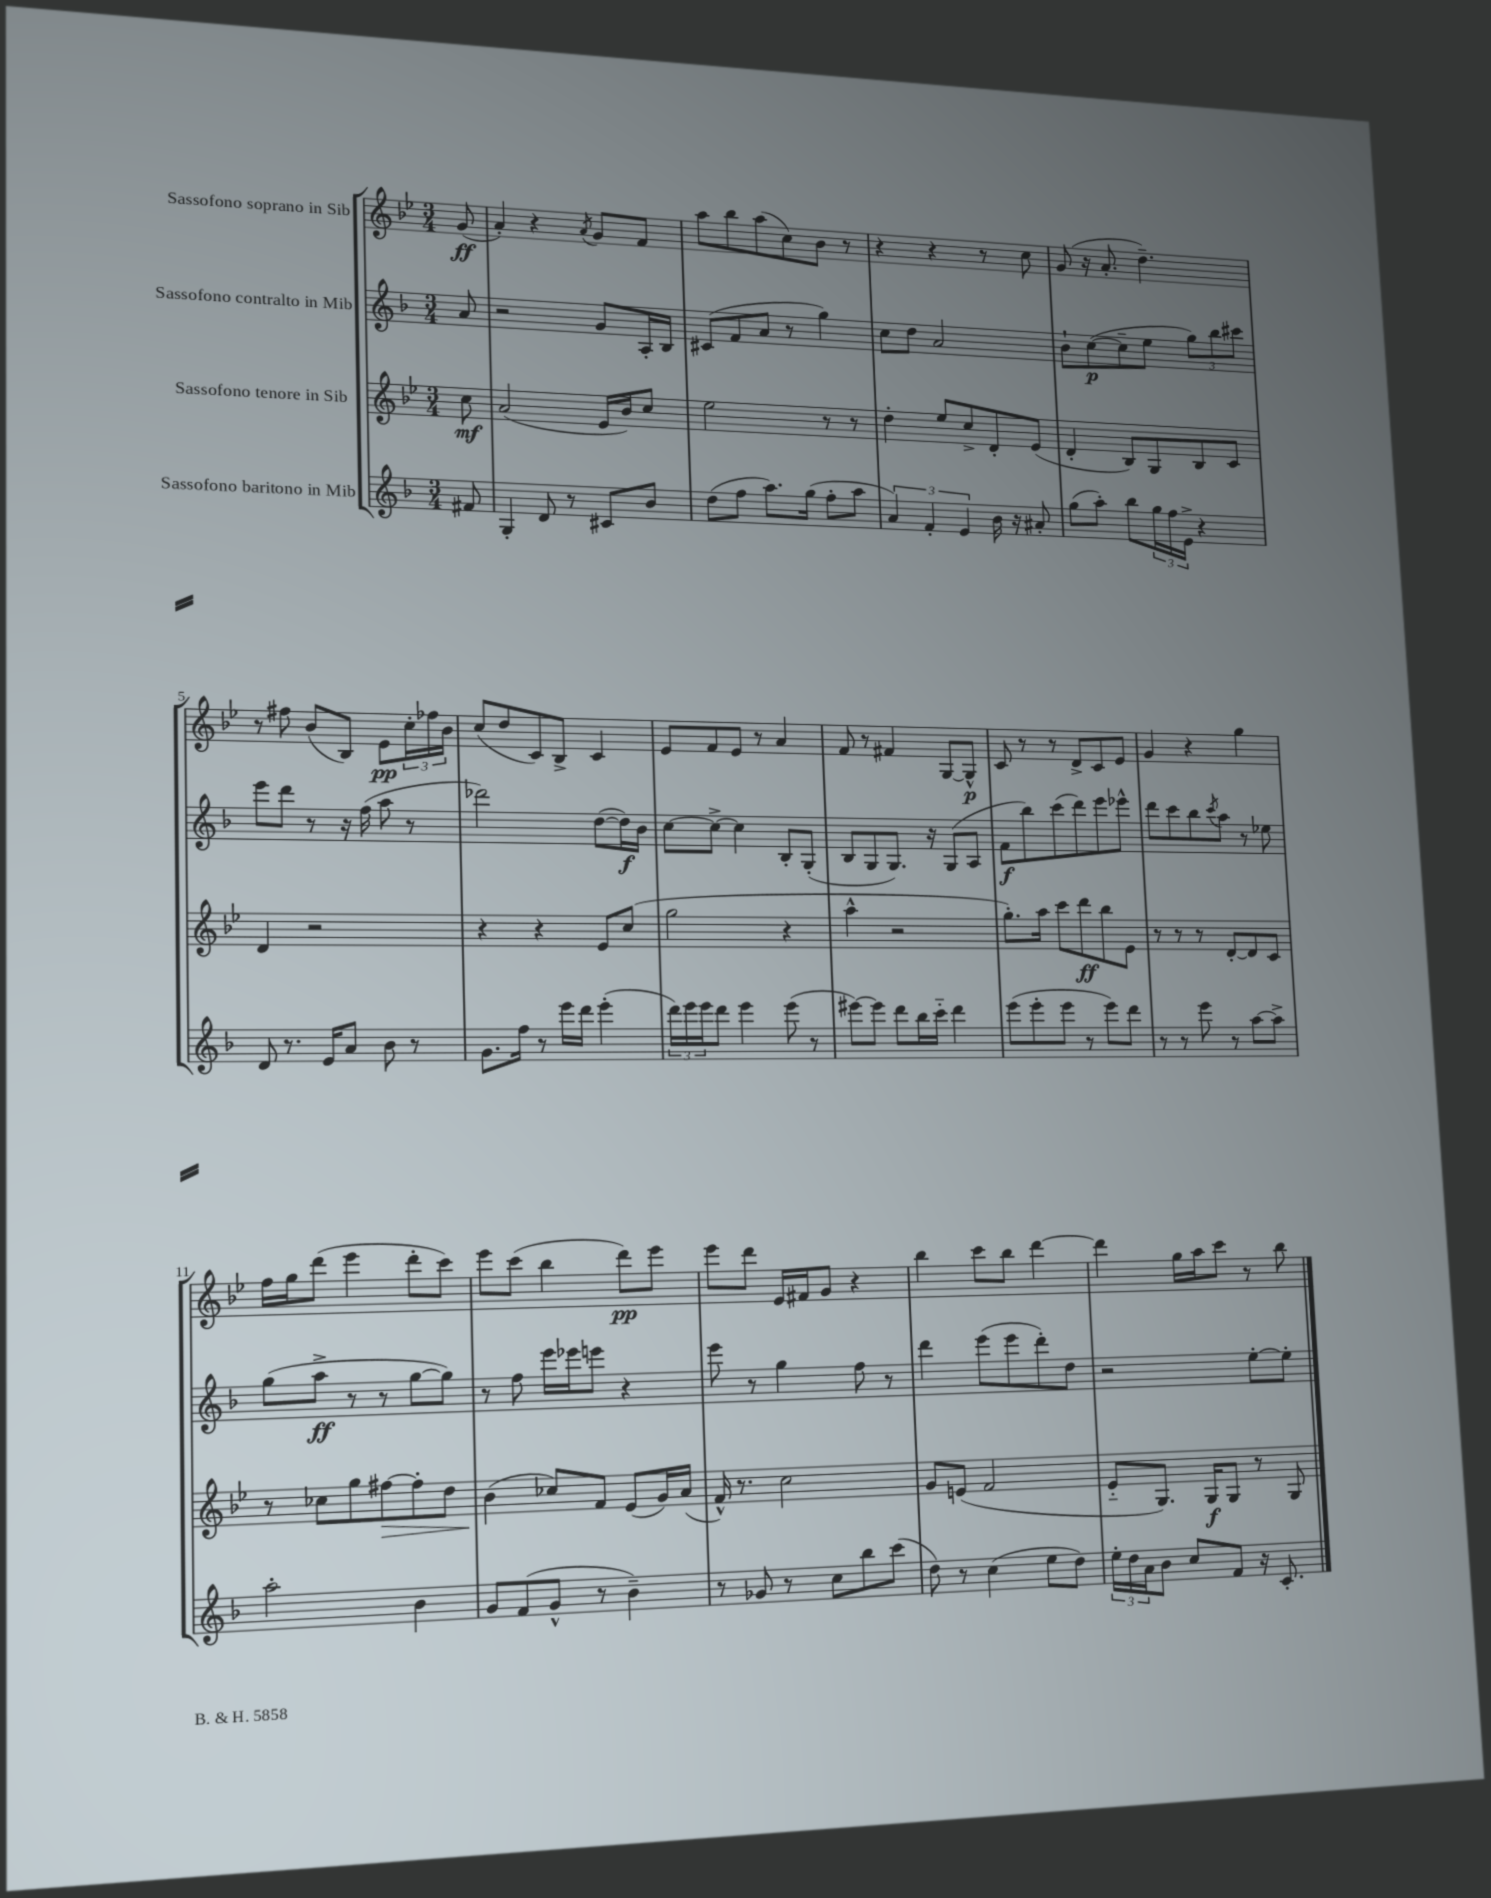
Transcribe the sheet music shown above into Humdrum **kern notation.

**kern	**kern	**dynam	**kern	**dynam	**kern	**dynam
*part4	*part3	*part3	*part2	*part2	*part1	*part1
*staff4	*staff3	*staff3	*staff2	*staff2	*staff1	*staff1
*I"Sassofono baritono in Mib	*I"Sassofono tenore in Sib	*	*I"Sassofono contralto in Mib	*	*I"Sassofono soprano in Sib	*
*clefG2	*clefG2	*	*clefG2	*	*clefG2	*
*k[b-]	*k[b-e-]	*	*k[b-]	*	*k[b-e-]	*
*M3/4	*M3/4	*	*M3/4	*	*M3/4	*
=	=	=	=	=	=	=
8f#X/	8cc\	mf	8a/	.	(8g/	ff
=1	=1	=1	=1	=1	=1	=1
4G'/	(2a/	.	2r	.	4a'/)	.
8d/	.	.	.	.	4r	.
8r	.	.	.	.	.	.
.	.	.	.	.	8qa/	.
8c#X/L	16e-/LL	.	8g/L	.	8g/L	.
.	16b-/J)	.	.	.	.	.
8b-/J	8cc/J	.	16A'/L	.	8f/J	.
.	.	.	16B-/JJ	.	.	.
=2	=2	=2	=2	=2	=2	=2
(8dd\L	2ee-\	.	(8c#X/L	.	8aa\L	.
8ff\J	.	.	8f/	.	8bb-\	.
8.aa\L)	.	.	8a/J	.	(8aa\	.
.	.	.	8r	.	8cc\)	.
(16gg\Jk	.	.	.	.	.	.
8ff'\L	8r	.	4gg\)	.	8b-\J	.
8aa\J	8r	.	.	.	8r	.
=3	=3	=3	=3	=3	=3	=3
6a/)	4dd'\	.	8cc\L	.	4r	.
.	.	.	8dd\J	.	.	.
6f'/	.	.	.	.	.	.
.	8ee-/L	.	2a/	.	4r	.
6e/	.	.	.	.	.	.
.	8cc^/	.	.	.	.	.
16b-\	8d'/	.	.	.	8r	.
16r	.	.	.	.	.	.
8a#X'/	(8e-/J	.	.	.	8cc\	.
=4	=4	=4	=4	=4	=4	=4
(8gg\L	4d'/	.	8b-`\L	.	(8g/	.
8aa'\J)	.	.	([8cc\	p	16r	.
.	.	.	.	.	8.a'/	.
8bb-\L	8B-/L)	.	8cc~\]	.	.	.
24gg\L	8G/	.	8ee\J	.	4.dd~\)	.
24ff\	.	.	.	.	.	.
24e^\JJ	.	.	.	.	.	.
4r	8B-/	.	12gg\L)	.	.	.
.	.	.	12bb-\	.	.	.
.	8c/J	.	.	.	.	.
.	.	.	12ccc#X\J	.	.	.
!!LO:LB:g=z
=5	=5	=5	=5	=5	=5	=5
8d/	4d/	.	8eee\L	.	8r	.
8.r	.	.	8ddd\J	.	8ff#X\	.
.	2r	.	8r	.	(8b-/L	.
16e/KL	.	.	.	.	.	.
8a/J	.	.	16r	.	8B-/J)	.
.	.	.	(16ff\	.	.	.
8b-\	.	.	8aa\	.	8e-\L	pp
8r	.	.	8r	.	24cc'\L	.
.	.	.	.	.	24ff-X\	.
.	.	.	.	.	24b-\JJ	.
=6	=6	=6	=6	=6	=6	=6
8.g\L	4r	.	2ddd-X\)	.	(8cc/L	.
.	.	.	.	.	8dd/	.
16ff\Jk	.	.	.	.	.	.
8r	4r	.	.	.	8c/)	.
16eee\LL	.	.	.	.	8B-^/J	.
16ddd\JJ	.	.	.	.	.	.
(4eee'\	8e-/L	.	([8dd\L	.	4c/	.
.	(8cc/J	.	16dd\L])	f	.	.
.	.	.	16b-\JJ	.	.	.
=7	=7	=7	=7	=7	=7	=7
24ddd\LL)	2gg\	.	[8cc\L	.	8e-/L	.
24eee\	.	.	.	.	.	.
24eee\J	.	.	.	.	.	.
8ddd\J	.	.	8cc^\J_	.	8f/	.
4eee\	.	.	4cc\]	.	8e-/J	.
.	.	.	.	.	8r	.
(8eee\	4r	.	8B-'/L	.	4a/	.
8r	.	.	(8G'/J	.	.	.
=8	=8	=8	=8	=8	=8	=8
[8eee#X\L)	4aa^^\	.	8B-/L	.	8f/	.
8eee#\J]	.	.	8G/	.	8r	.
8ddd\L	2r	.	8.G/J)	.	4f#X/	.
16bb-\L	.	.	.	.	.	.
16ccc\JJ	.	.	16r	.	.	.
4ddd\	.	.	(8G/L	.	[8G/L	.
.	.	.	8A/J	.	8G^^/J]	p
=9	=9	=9	=9	=9	=9	=9
(8eee\L	8.gg'\L)	.	8f\L	f	8c/	.
8eee'\	.	.	8bb-\)	.	8r	.
.	16aa\Jk	.	.	.	.	.
8eee\J	8ccc\L	.	(8ccc\	.	8r	.
8r	8ddd\	ff	8ddd\)	.	8d^/L	.
8eee\L)	8bb-\	.	8eee\	.	8c/	.
8ddd\J	8e-\J	.	8eee-X^^\J	.	8e-/J	.
=10	=10	=10	=10	=10	=10	=10
8r	8r	.	8ddd\L	.	4g/	.
8r	8r	.	8ccc\	.	.	.
8eee\	8r	.	8bb-\	.	4r	.
.	.	.	8qccc/	.	.	.
8r	[8d'/L	.	8aa\J	.	.	.
[8aa\L	8d/]	.	8r	.	4gg\	.
8aa^\J]	8c/J	.	8ee-X\	.	.	.
!!LO:LB:g=z
=11	=11	=11	=11	=11	=11	=11
2aa'\	8r	.	(8gg\L	.	16ff\LL	.
.	.	.	.	.	16gg\J	.
.	8cc-X\L	.	8aa^\J	ff	(8ddd\J	.
.	8gg\	.	8r	.	4eee-\	.
!	!	!LO:HP:b	!	!	!	!
.	[8ff#X\	>	8r	.	.	.
4b-\	8ff#'\]	.	[8gg\L	.	8ddd'\L	.
.	8dd\J	.	8gg\J])	.	8ccc\J)	.
=12	=12	=12	=12	=12	=12	=12
8g/L	(4b-\	.	8r	.	8eee-\L	.
(8f/	.	.	8ff\	.	(8ccc\J	.
8g^^/J	8cc-X/L)	]	16eee\LL	.	4bb-\	.
.	.	.	16eee-X\J	.	.	.
8r	8f/J	.	8eeen\J	.	.	.
4b-~\)	(8e-/L	.	4r	.	8ddd\L)	pp
.	16g/L)	.	.	.	8eee-\J	.
.	(16a/JJ	.	.	.	.	.
=13	=13	=13	=13	=13	=13	=13
8r	16f^^/)	.	8eee\	.	8eee-\L	.
.	8.r	.	.	.	.	.
8g-X/	.	.	8r	.	8ddd\J	.
8r	2cc\	.	4gg\	.	16e-/LL	.
.	.	.	.	.	16f#X/J	.
8cc\L	.	.	.	.	8g/J	.
8bb-\	.	.	8ff\	.	4r	.
(8ccc\J	.	.	8r	.	.	.
=14	=14	=14	=14	=14	=14	=14
8dd\)	8g/L	.	4ddd\	.	4bb-\	.
8r	(8en/J	.	.	.	.	.
(4cc\	2f/	.	(8eee\L	.	8ccc\L	.
.	.	.	8eee\	.	8bb-\J	.
8ee\L	.	.	8ddd'\)	.	[4ddd\	.
8dd\J)	.	.	8dd\J	.	.	.
=15	=15	=15	=15	=15	=15	=15
24ee'\LL	8e-/L	.	2r	.	4ddd\]	.
24dd\	.	.	.	.	.	.
24a\J	.	.	.	.	.	.
8b-\J	8.G/J)	.	.	.	.	.
8cc/L	.	.	.	.	16gg\LL	.
.	16G/KL	f	.	.	16aa\J	.
8f/J	8G/J	.	.	.	8ccc\J	.
16r	8r	.	[8ee'\L	.	8r	.
8.c'/	.	.	.	.	.	.
.	8G/	.	8ee'\J]	.	8bb-\	.
==	==	==	==	==	==	==
*-	*-	*-	*-	*-	*-	*-
